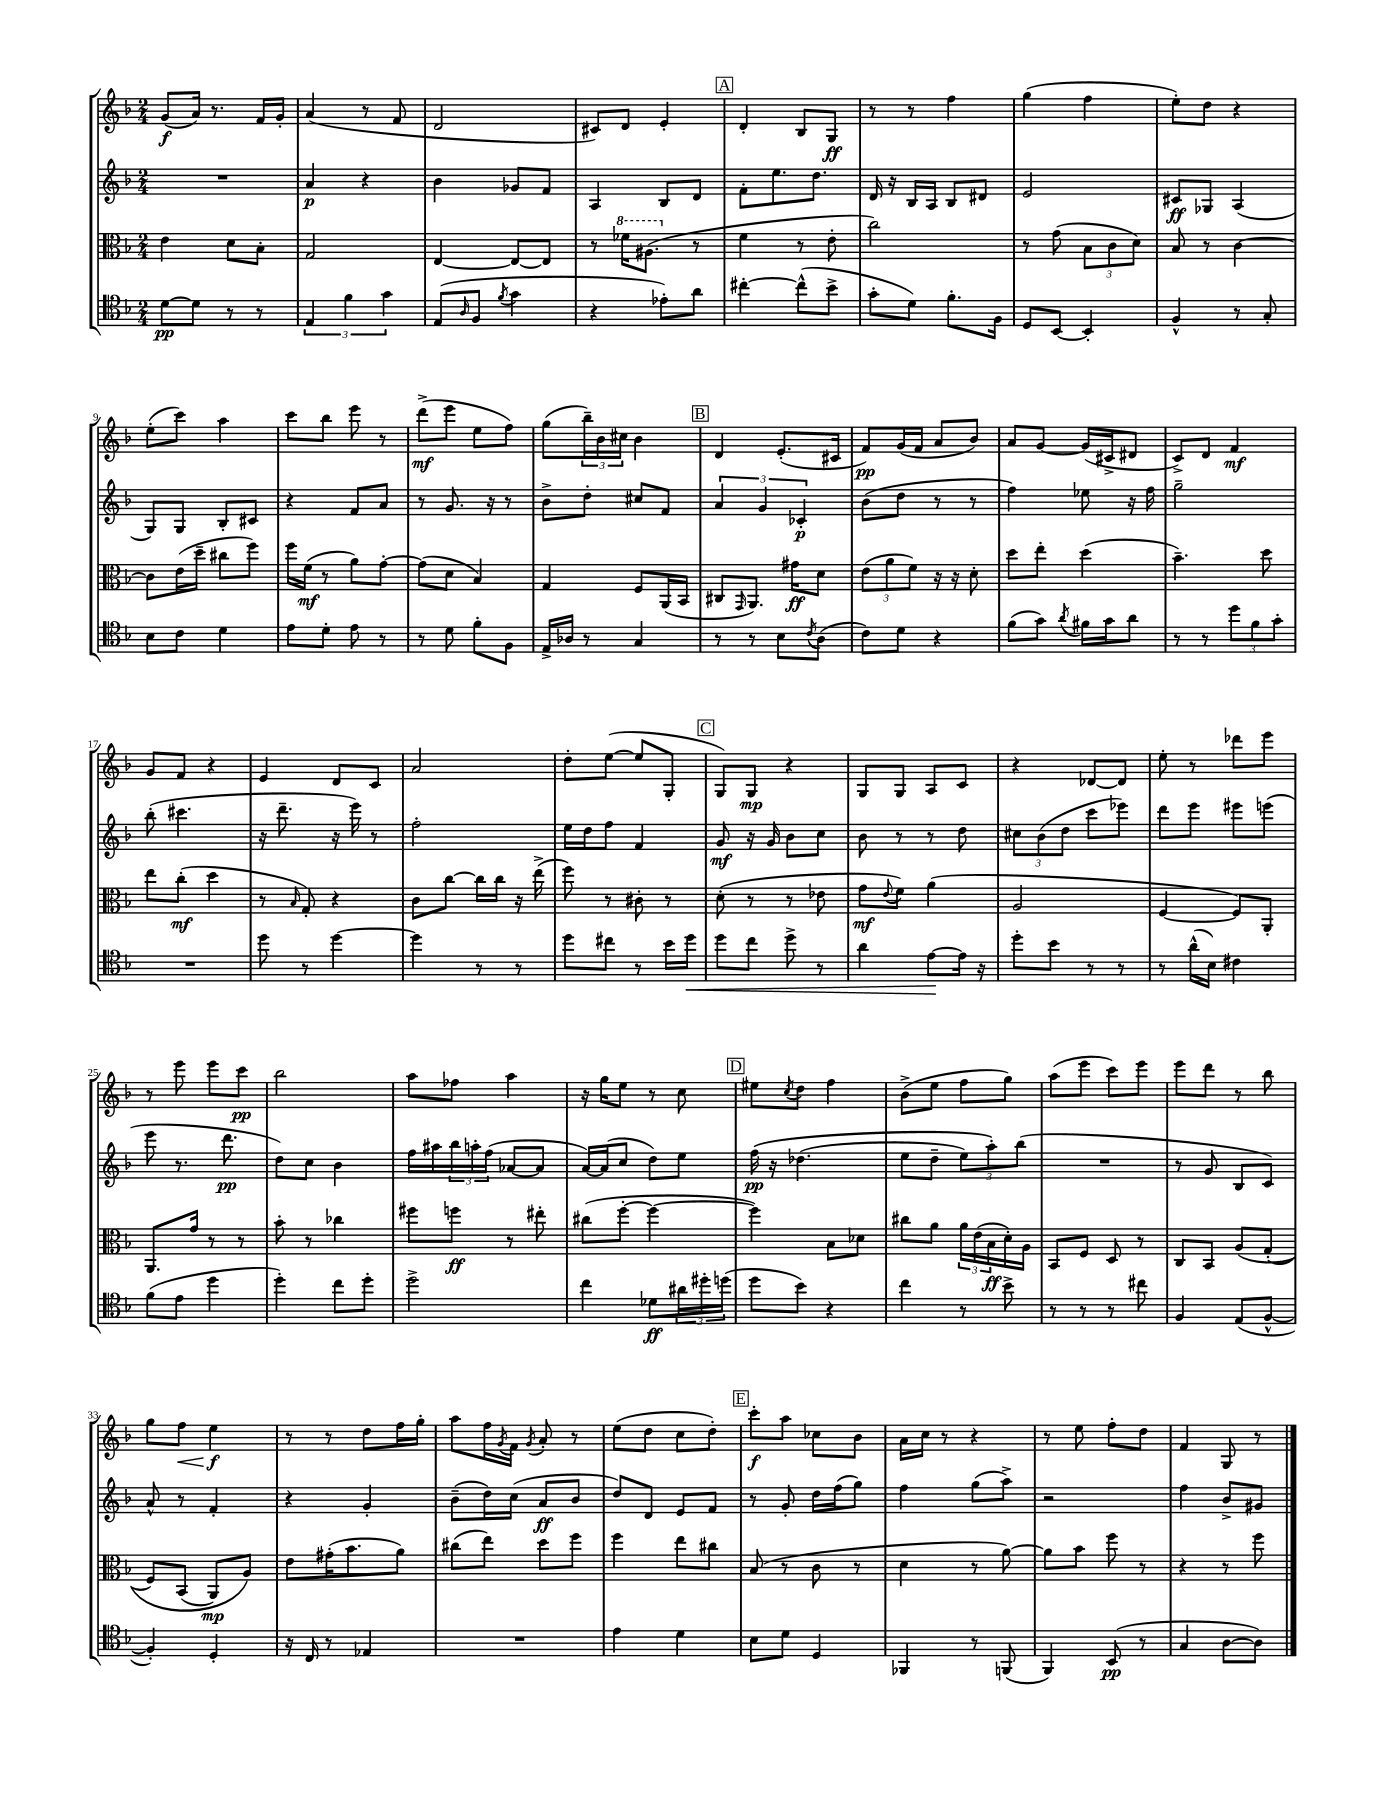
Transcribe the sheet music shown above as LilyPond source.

<<
\new StaffGroup <<
\new Staff = "s0" {
    \clef treble \key f \major \numericTimeSignature \time 2/4
    g'8\f( a'16) r8. f'16 g'16-. |
    a'4( r8 f'8 |
    d'2 |
    cis'8) d'8 e'4-. |
    \mark \markup { \box "A" } d'4-. bes8 g8\ff |
    r8 r8 f''4 |
    g''4( f''4 |
    e''8-.) d''8 r4 |
    e''8-.( c'''8) a''4 |
    c'''8 bes''8 e'''8 r8 |
    d'''8->\mf( e'''8 e''8 f''8) |
    g''8( \tuplet 3/2 { bes''16--) bes'16 cis''16 } bes'4 |
    \mark \markup { \box "B" } d'4 e'8.-.( cis'16 |
    f'8\pp) g'16( f'16 a'8 bes'8) |
    a'8 g'8~ g'16( cis'16-> dis'8 |
    c'8->) d'8 f'4\mf |
    g'8 f'8 r4 |
    e'4 d'8 c'8 |
    a'2 |
    d''8-. e''8~( e''8 g8-. |
    \mark \markup { \box "C" } g8) g8\mp r4 |
    g8 g8 a8 c'8 |
    r4 des'8~ des'8 |
    e''8-. r8 des'''8 e'''8 |
    r8 e'''8 e'''8 c'''8\pp |
    bes''2 |
    a''8 fes''8 a''4 |
    r16 g''16 e''8 r8 c''8 |
    \mark \markup { \box "D" } eis''8 \acciaccatura { c''8 } d''8 f''4 |
    bes'8->( e''8 f''8 g''8) |
    a''8( e'''8 c'''8) e'''8 |
    e'''8 d'''8 r8 bes''8 |
    g''8 f''8\< e''4\f\! |
    r8 r8 d''8 f''16 g''16-. |
    a''8 f''16 \acciaccatura { g'8 } f'16 \acciaccatura { g'8 } a'8-. r8 |
    e''8( d''8 c''8 d''8-.) |
    \mark \markup { \box "E" } c'''8-.\f a''8 ces''8 bes'8 |
    a'16 c''16 r8 r4 |
    r8 e''8 f''8-. d''8 |
    f'4 g8 r8 \bar "|." |
}
\new Staff = "s1" {
    \clef treble \key f \major \numericTimeSignature \time 2/4
    R2 |
    a'4\p r4 |
    bes'4 ges'8 f'8 |
    a4 bes8 d'8 |
    \mark \markup { \box "A" } f'8-. e''8. d''8. |
    d'16 r16 bes16 a16 bes8 dis'8 |
    e'2 |
    cis'8\ff ges8 a4( |
    g8) g8 bes8-. cis'8 |
    r4 f'8 a'8 |
    r8 g'8. r16 r8 |
    bes'8-> d''8-. cis''8 f'8 |
    \mark \markup { \box "B" } \tuplet 3/2 { a'4 g'4 ces'4-.\p } |
    bes'8( d''8 r8 r8 |
    f''4) ees''8 r16 f''16 |
    g''2-- |
    bes''8-.( cis'''4. |
    r16 d'''8.-- r16 e'''16) r8 |
    f''2-. |
    e''16 d''16 f''8 f'4 |
    \mark \markup { \box "C" } g'8\mf r16 g'16 bes'8 c''8 |
    bes'8 r8 r8 d''8 |
    \tuplet 3/2 { cis''8 bes'8( d''8 } c'''8 ees'''8) |
    d'''8 e'''8 eis'''8 e'''8( |
    e'''8 r8. d'''8.\pp |
    d''8) c''8 bes'4 |
    f''16 ais''16 \tuplet 3/2 { bes''16 a''16-. f''16( } aes'8~ aes'8 |
    a'16~) a'16( c''8 d''8) e''8 |
    \mark \markup { \box "D" } f''16\pp\( r16 des''4.( |
    e''8 d''8-- \tuplet 3/2 { e''8) a''8-.\) bes''8( } |
    R2 |
    r8 g'8 bes8 c'8) |
    a'8-^ r8 f'4-. |
    r4 g'4-. |
    bes'8--( d''16) c''16( a'8\ff bes'8 |
    d''8) d'8 e'8 f'8 |
    \mark \markup { \box "E" } r8 g'8-. d''16 f''16( g''8) |
    f''4 g''8( a''8->) |
    r2 |
    f''4 bes'8-> gis'8 \bar "|." |
}
\new Staff = "s2" {
    \clef alto \key f \major \numericTimeSignature \time 2/4
    e'4 d'8 bes8-. |
    g2 |
    e4~ e8~ e8 |
    r8 \ottava #1 fes''16 ais'8.( \ottava #0 r8 |
    \mark \markup { \box "A" } f'4 r8 e'8-. |
    c''2) |
    r8 g'8( \tuplet 3/2 { bes8 c'8 d'8) } |
    bes8 r8 c'4~ |
    c'8 e'16( d''16-- cis''8 f''8) |
    f''16 f'16\mf( r8 a'8) g'8~-. |
    g'8( d'8 bes4) |
    g4 f8 a,16( bes,16 |
    \mark \markup { \box "B" } cis8 \grace { g,16 } a,8.) gis'16\ff d'8 |
    \tuplet 3/2 { e'8( a'8 f'8) } r16 r16 d'8-. |
    d''8 e''8-. d''4( |
    bes'4.--) d''8 |
    e''8 c''8-.\mf( d''4 |
    r8 \grace { bes16 } g8-.) r4 |
    c'8 c''8~ c''16 c''16 r16 e''16->( |
    f''8) r8 cis'8-. r8 |
    \mark \markup { \box "C" } d'8-.( r8 r8 ees'8 |
    g'8\mf \appoggiatura { e'8 } f'8) a'4( |
    a2 |
    f4~ f8) a,8-. |
    a,8. g'16 r8 r8 |
    bes'8-. r8 ces''4 |
    fis''8 f''8\ff r8 eis''8-. |
    cis''8( f''8~-. f''4~ |
    \mark \markup { \box "D" } f''4) bes8 des'8 |
    cis''8 a'8 \tuplet 3/2 { a'16 e'16( bes16\ff } d'16-.) a16 |
    bes,8 f8 d8 r8 |
    c8 bes,8 a8( g8-.\( |
    f8) bes,8( a,8\mp) a8\) |
    e'8 gis'16-.( bes'8. a'8) |
    cis''8( e''8) d''8 f''8 |
    f''4 e''8 cis''8 |
    \mark \markup { \box "E" } bes8( r8 c'8 r8 |
    d'4 r8 a'8~) |
    a'8 bes'8 f''8 r8 |
    r4 r8 f''8 \bar "|." |
}
\new Staff = "s3" {
    \clef tenor \key f \major \numericTimeSignature \time 2/4
    d'8~\pp d'8 r8 r8 |
    \tuplet 3/2 { e4 f'4 g'4 } |
    e8( \grace { a16 } f8 \acciaccatura { f'8 } g'4 |
    r4 ees'8-.) a'8 |
    \mark \markup { \box "A" } cis''4~-. cis''8-^( bes'8-> |
    g'8-. d'8) f'8.-. f16 |
    d8 bes,8~ bes,4-. |
    f4-^ r8 g8-. |
    bes8 c'8 d'4 |
    e'8 d'8-. e'8 r8 |
    r8 d'8 f'8-. f8 |
    e16-> aes16 r8 g4 |
    \mark \markup { \box "B" } r8 r8 bes8 \acciaccatura { c'8 } a8( |
    c'8) d'8 r4 |
    f'8( g'8) \acciaccatura { a'8 } fis'16 g'16 a'8 |
    r8 r8 \tuplet 3/2 { d''8 f'8 g'8-. } |
    R2 |
    d''8 r8 d''4~ |
    d''4 r8 r8 |
    d''8 cis''8 r8 bes'16 d''16\< |
    \mark \markup { \box "C" } d''8 c''8 d''8-> r8 |
    a'4 e'8~\! e'16 r16 |
    d''8-. bes'8 r8 r8 |
    r8 a'16-^( bes16) cis'4 |
    f'8( e'8 d''4 |
    d''4-.) c''8 d''8-. |
    d''2-> |
    c''4 des'8\ff \tuplet 3/2 { ais'16 dis''16-. d''16( } |
    \mark \markup { \box "D" } d''8 bes'8) r4 |
    c''4 r8 bes'8-> |
    r8 r8 r8 cis''8 |
    f4 e8( f8~-^ |
    f4-.) d4-. |
    r16 c16 r8 ees4 |
    R2 |
    e'4 d'4 |
    \mark \markup { \box "E" } bes8 d'8 d4 |
    fes,4 r8 f,8( |
    f,4) bes,8\pp( r8 |
    g4 a8~ a8) \bar "|." |
}
>>
>>
